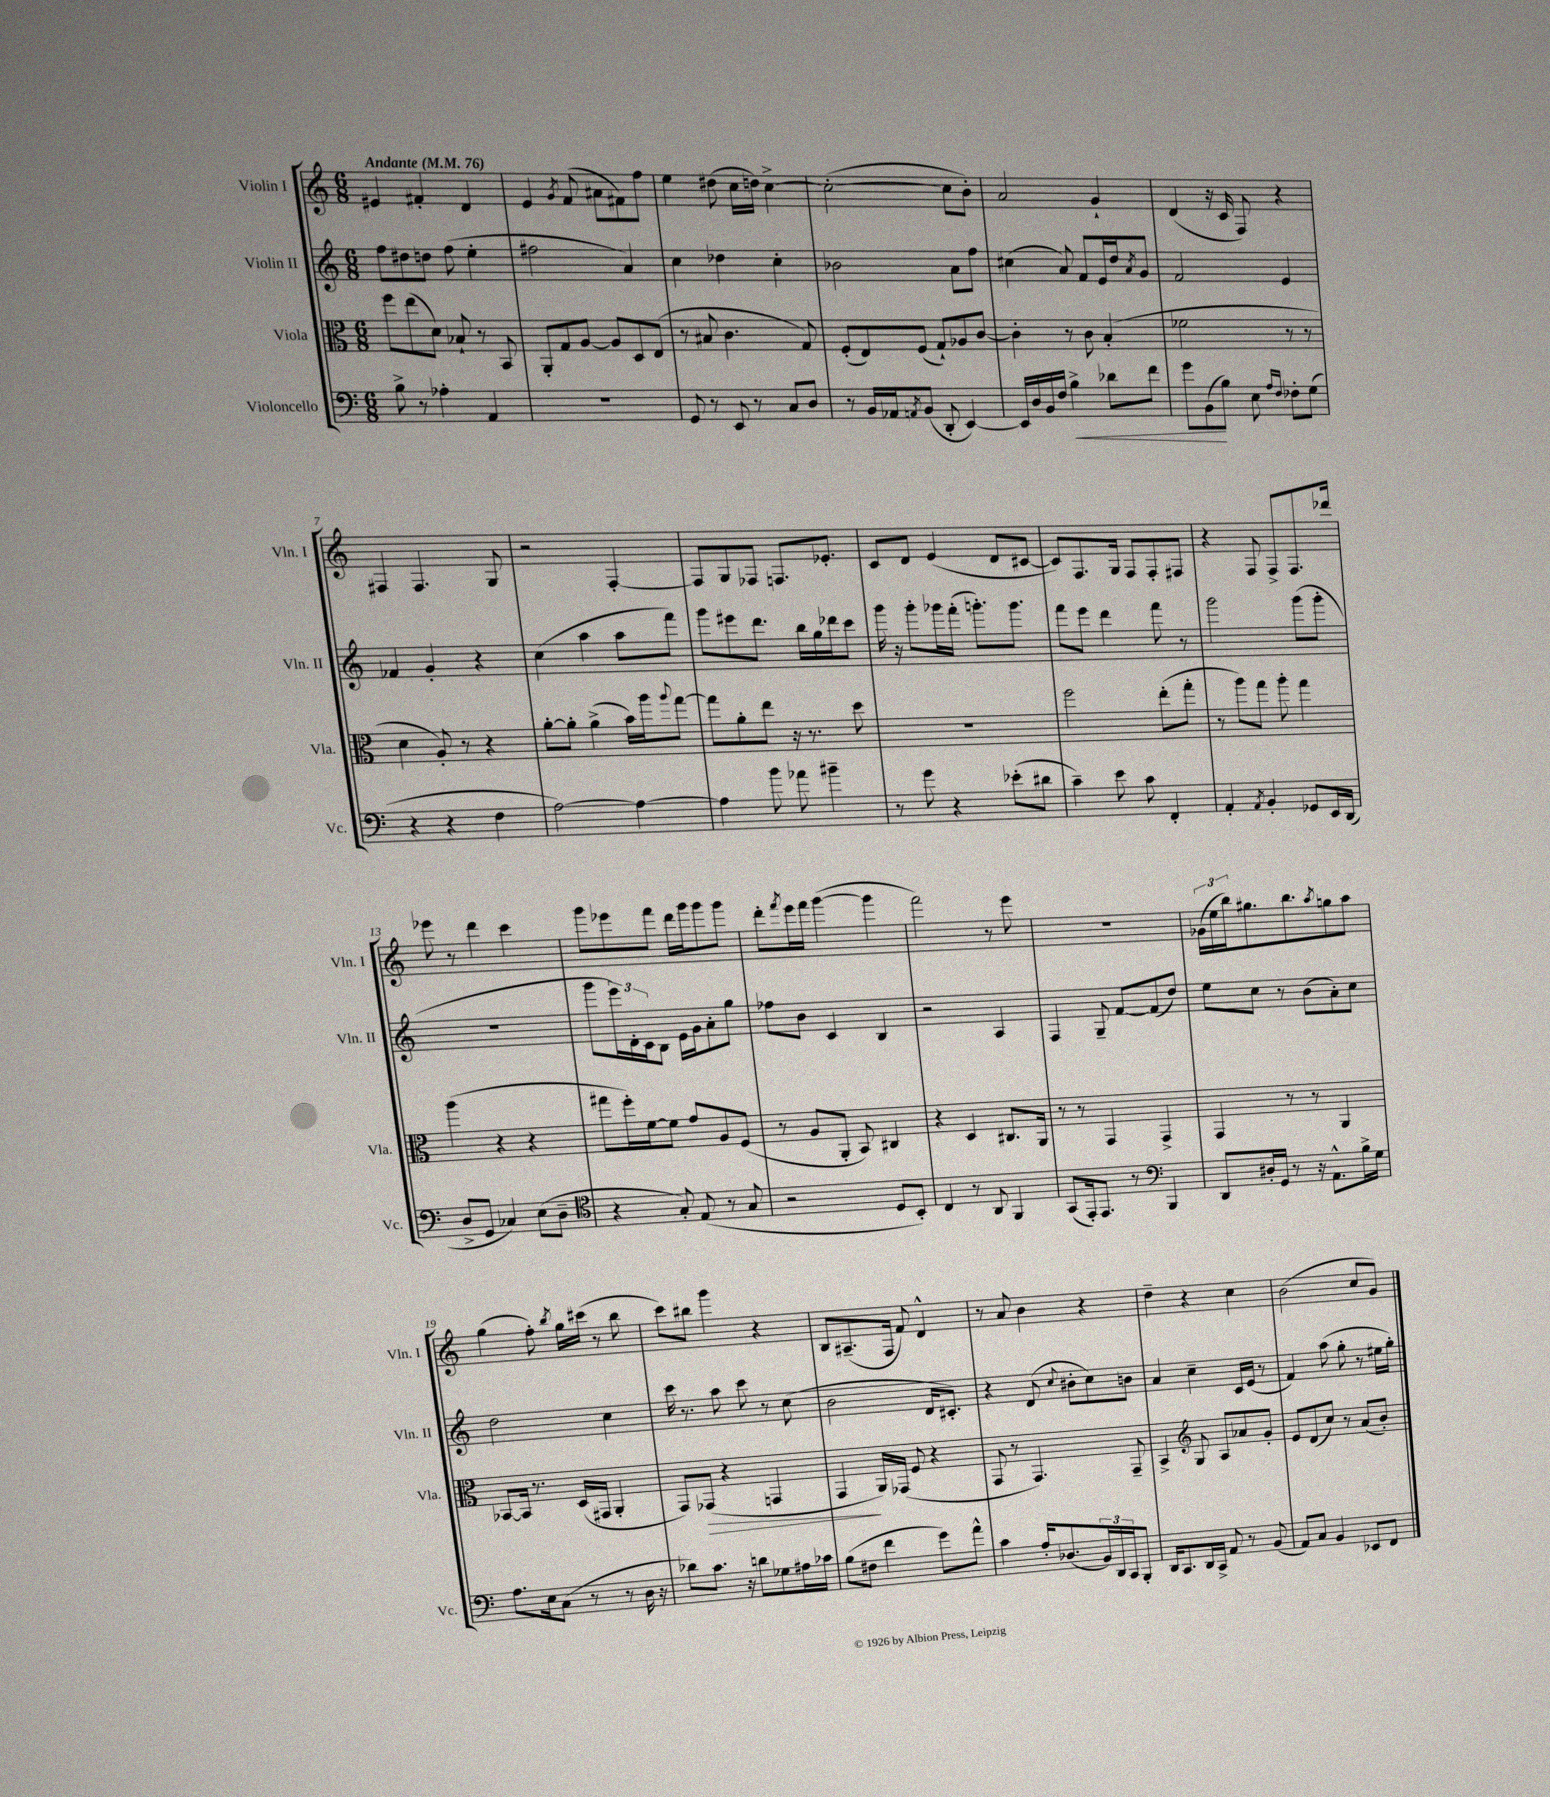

**kern	**dynam	**kern	**dynam	**kern	**kern
*part4	*part4	*part3	*part3	*part2	*part1
*staff4	*staff4	*staff3	*staff3	*staff2	*staff1
*I"Violoncello	*	*I"Viola	*	*I"Violin II	*I"Violin I
*I'Vc.	*	*I'Vla.	*	*I'Vln. II	*I'Vln. I
*clefF4	*	*clefC3	*	*clefG2	*clefG2
*k[]	*	*k[]	*	*k[]	*k[]
*M6/8	*	*M6/8	*	*M6/8	*M6/8
*MM76	*	*MM76	*	*MM76	*MM76
=1	=1	=1	=1	=1	=1
!	!	!	!	!	!LO:TX:a:B:t=Andante
8B^\	.	8ff\L	.	8ff\L	4e#X/
8r	.	(8ee\	.	8dd#X\	.
4A-X'\	.	8d\J)	.	8ddn\J	4f#X'/
.	.	8B-X`/	.	(8ff\	.
4AA/	.	8r	.	4ee'\	4d/
.	.	8BB/	.	.	.
=2	=2	=2	=2	=2	=2
2.r	.	8AA'/L	.	2ff#X\	4e/
.	.	8G/	.	.	.
.	.	.	.	.	8qg/
.	.	[8A/J	.	.	(8f/
.	.	8A/L]	.	.	8a#X\L
.	.	8D/	.	4a/)	8f#X\)
.	.	(8E/J	.	.	8ff\J
=3	=3	=3	=3	=3	=3
8GG/	.	8r	.	4cc\	4ee\
8r	.	8B#X/	.	.	.
8EE/	.	4.c\	.	4dd-X\	(8dd#X\
8r	.	.	.	.	16cc\LL
.	.	.	.	.	16ddn\JJ)
8C/L	.	.	.	4cc'\	[4cc^\
8D/J	.	8G/)	.	.	.
=4	=4	=4	=4	=4	=4
8r	.	(8F'/L	.	2b-X\	(2cc'\_
16BB/LL	.	8E/)	.	.	.
16AA-X/J	.	.	.	.	.
8qAAn/	.	.	.	.	.
(8BB/J	.	(8F/J	.	.	.
8DD'/	.	8G`/L)	.	.	.
[4EE/)	.	8A-X/	.	8a\L	8cc\L]
.	.	[8c/J	.	8ff\J	8b'\J)
=5	=5	=5	=5	=5	=5
16EE/LL]	.	4c'\]	.	(4cc#X\	2a/
16D/	.	.	.	.	.
16BB/	.	.	.	.	.
16F/JJ	.	.	.	.	.
!	!LO:HP:b	!	!	!	!
4B^\	<	8r	.	8a/)	.
.	.	8c\	.	8f/L	.
8d-X\L	.	(4B'/	.	16e/L	4g`/
.	.	.	.	16dd/J	.
.	.	.	.	8qa/	.
8f\J	.	.	.	8g/J	.
=6	=6	=6	=6	=6	=6
8g\L	.	2f-X\	.	2f/	(4d/
(8BB\	.	.	.	.	.
8B\J)	[	.	.	.	16r
.	.	.	.	.	16c/
8E\	.	.	.	.	8F/)
16qqA/LL	.	.	.	.	.
16qqF/JJ	.	.	.	.	.
8F-X'\L	.	8r	.	4e/	4r
(8G\J	.	8r	.	.	.
!!LO:LB:g=z
=7	=7	=7	=7	=7	=7
4r	.	4d\	.	4f-X/	4F#X/
4r	.	8A'/)	.	4g'/	4.F#/
.	.	8r	.	.	.
4F\	.	4r	.	4r	.
.	.	.	.	.	8G/
=8	=8	=8	=8	=8	=8
[2A\)	.	[8a'\L	.	(4cc\	2r
.	.	8a'\J]	.	.	.
.	.	(4a^\	.	4aa\	.
4A\_	.	16b\LL)	.	8aa\L	[4F'/
.	.	16aa\J	.	.	.
.	.	8qqaa/	.	.	.
.	.	[8gg\J	.	8fff\J)	.
=9	=9	=9	=9	=9	=9
4A\]	.	8gg\L]	.	8ggg\L	8F/L]
.	.	8a'\	.	8eee#X\	8G/
8b\	.	8ee\J	.	8.ddd\J	8F-X/J
8a-X\	.	16r	.	.	8.Fn/L
.	.	8.r	.	16bb\LL	.
4b#X~\	.	.	.	16gg\	.
.	.	.	.	16ddd-X\J	8.e-X'/J
.	.	8dd\	.	8ccc\J	.
=10	=10	=10	=10	=10	=10
8r	.	2.r	.	16ggg\	8c/L
.	.	.	.	16r	.
8g\	.	.	.	8ggg'\L	8d/J
4r	.	.	.	16ggg-X\L	(4e/
.	.	.	.	(16fff'\JJ	.
.	.	.	.	8.gggn'\L)	.
(8e-X'\L	.	.	.	.	8d/L
.	.	.	.	8.ggg\J	.
8d#X\J	.	.	.	.	[8c#X/J
=11	=11	=11	=11	=11	=11
4c~\)	.	2ff\	.	8fff\L	8c#/L])
.	.	.	.	8eee\J	8.F/
8e\	.	.	.	4ddd\	.
.	.	.	.	.	16G/Jk
8c\	.	.	.	.	8F/L
4FF'/	.	(8ee'\L	.	8fff\	8F'/
.	.	8gg'\J	.	8r	8F#X/J
=12	=12	=12	=12	=12	=12
4AA'/	.	8r	.	2ggg\	4r
.	.	8aa\L)	.	.	.
8qAA/	.	.	.	.	.
4BB'/	.	8gg\J	.	.	8F/
.	.	8aa'\	.	.	8F^/L
8GG-X/L	.	4gg\	.	(8ggg\L	8.F/
16EE/L	.	.	.	8ggg'\J	.
(16DD/JJ	.	.	.	.	16ddd-X/Jk
!!LO:LB:g=z
=13	=13	=13	=13	=13	=13
8D^/L	.	(4aa\	.	2.r	8eee-X\
8GG/J	.	.	.	.	8r
4C-X/)	.	4r	.	.	4ddd\
(8E\L	.	4r	.	.	4ccc\
8D~\J	.	.	.	.	.
=14	=14	=14	=14	=14	=14
*clefC4	*	*	*	*	*
4r	.	8gg#X\L	.	8ggg\L	8ggg\L
.	.	16ff'\L)	.	24eee\L)	8eee-X\
.	.	.	.	24d'\	.
.	.	[16f\J	.	.	.
.	.	.	.	24c\J	.
8G'/)	.	8f\J]	.	8B\J	8fff\J
(8E/	.	8g/L	.	16e\LL	16ddd\LL
.	.	.	.	16g\J	16ggg\J
8r	.	8A/	.	8a'\	8ggg\
8G/	.	(8F/J	.	8gg\J	8ggg\J
=15	=15	=15	=15	=15	=15
2r	.	8r	.	8ff-X\L	8ddd'\L
.	.	.	.	.	8qfff/
.	.	8A/L	.	8b\J	16eee\L
.	.	.	.	.	16fff\JJ
.	.	8AA'/J	.	4c/	([4ggg\
.	.	8BB/)	.	.	.
8D/L	.	4C#X/	.	4B/	4ggg\]
8BB'/J)	.	.	.	.	.
=16	=16	=16	=16	=16	=16
4C/	.	4r	.	2r	2fff\)
8r	.	4D/	.	.	.
8AA/	.	.	.	.	.
4FF/	.	8.C#X/L	.	4A/	8r
.	.	.	.	.	8eee\
.	.	16AA/Jk	.	.	.
=17	=17	=17	=17	=17	=17
(8GG/L	.	8r	.	4F/	2.r
16EE'/k)	.	8r	.	.	.
8.EE/J	.	.	.	.	.
.	.	4GG/	.	8G~/	.
8r	.	.	.	[8f/L	.
*clefF4	*	*	*	*	*
4BBB/	.	4GG^/	.	(8f/]	.
.	.	.	.	8dd/J)	.
=18	=18	=18	=18	=18	=18
8DD/L	.	4GG/	.	8ee\L	(24g-X\LL
.	.	.	.	.	24ee\
.	.	.	.	.	24bb\J)
16D#X'/L	.	.	.	8cc\J	8.gg#X\
16GG/JJ	.	.	.	.	.
8r	.	8r	.	8r	.
.	.	.	.	.	8.bb\
16r	.	8r	.	(8b\L	.
8.AA^^\L	.	.	.	.	.
.	.	.	.	.	8qaa/
.	.	4AA/	.	8a'\)	8ggn\
16B^\L	.	.	.	8cc\J	8aa\J
16G\JJ	.	.	.	.	.
!!LO:LB:g=z
=19	=19	=19	=19	=19	=19
8.A\L	.	[8BB-X/L	.	2dd\	(4gg\
.	.	16BB-/Jk]	.	.	.
16E\k	.	8.r	.	.	.
(8C\J	.	.	.	.	8ff'\)
.	.	.	.	.	8qbb/
8r	.	(16D/LL	.	.	16gg\LL
.	.	16GG#X/JJ	.	.	(16ccc#X\JJ
8r	.	4AA'/	.	4cc\	8r
16D\	.	.	.	.	8bb\
16r	.	.	.	.	.
=20	=20	=20	=20	=20	=20
8d-X\L)	.	8GG/L)	.	16ccc\	8ccc\L)
.	.	.	.	8.r	.
!	!	!	!LO:HP:b	!	!
8.c\J	.	(8GG-X/J	>	.	8bb#X\J
.	.	4r	.	8aa\	4ggg\
16r	.	.	.	.	.
8dn\L	.	.	.	8ccc\	.
8G-X\	.	4GGn/	.	8r	4r
16A#X\L	.	.	.	(8cc\	.
16c-X\JJ	.	.	.	.	.
=21	=21	=21	=21	=21	=21
(8B\L	.	4GG/	.	2b\	8B/L
8F#X\J	.	.	.	.	(8.A#X~/
4f\	.	16AA/LL)	]	.	.
.	.	(16GG-X/JJ	.	.	16F/Jk
.	.	8F/	.	.	8f/)
8g\L)	.	4r	.	16d/KL	4d^^/
.	.	.	.	8.c#X'/J)	.
8a^^\J	.	.	.	.	.
=22	=22	=22	=22	=22	=22
4c\	.	8GG/	.	4r	8r
.	.	8r	.	.	8a/
16A'/KL	.	4.GG/)	.	(8d/	4b\
(8.D-X/	.	.	.	.	.
.	.	.	.	8qqcc/	.
.	.	.	.	8b#X'\L	.
24BB/L)	.	.	.	8cc\)	4r
24DD/	.	.	.	.	.
24CC/J	.	.	.	.	.
8BBB'/J	.	8GG~/	.	8bn\J	.
=23	=23	=23	=23	=23	=23
16DD/KL	.	4BB^/	.	4a/	4dd~\
8.CC/	.	.	.	.	.
*	*	*clefG2	*	*	*
16DD/L	.	8G/	.	4cc~\	4r
16CC^/JJ	.	.	.	.	.
8AA/	.	8A/L	.	.	.
8r	.	8a-X/	.	16c/LL	4cc\
.	.	.	.	(16e/JJ	.
(8BB/	.	8g'/J	.	8r	.
=24	=24	=24	=24	=24	=24
8AA/L)	.	8e/L	.	4f/)	(2b\
8C/J	.	(8d/	.	.	.
4BB/	.	8cc/J)	.	(8aa\	.
.	.	8r	.	8gg'\	.
8EE-X/L	.	(8a/L	.	8r	8cc/L
8FF/J	.	8b'/J)	.	16ee#X\LL	8g/J)
.	.	.	.	16gg'\JJ)	.
==	==	==	==	==	==
*-	*-	*-	*-	*-	*-
